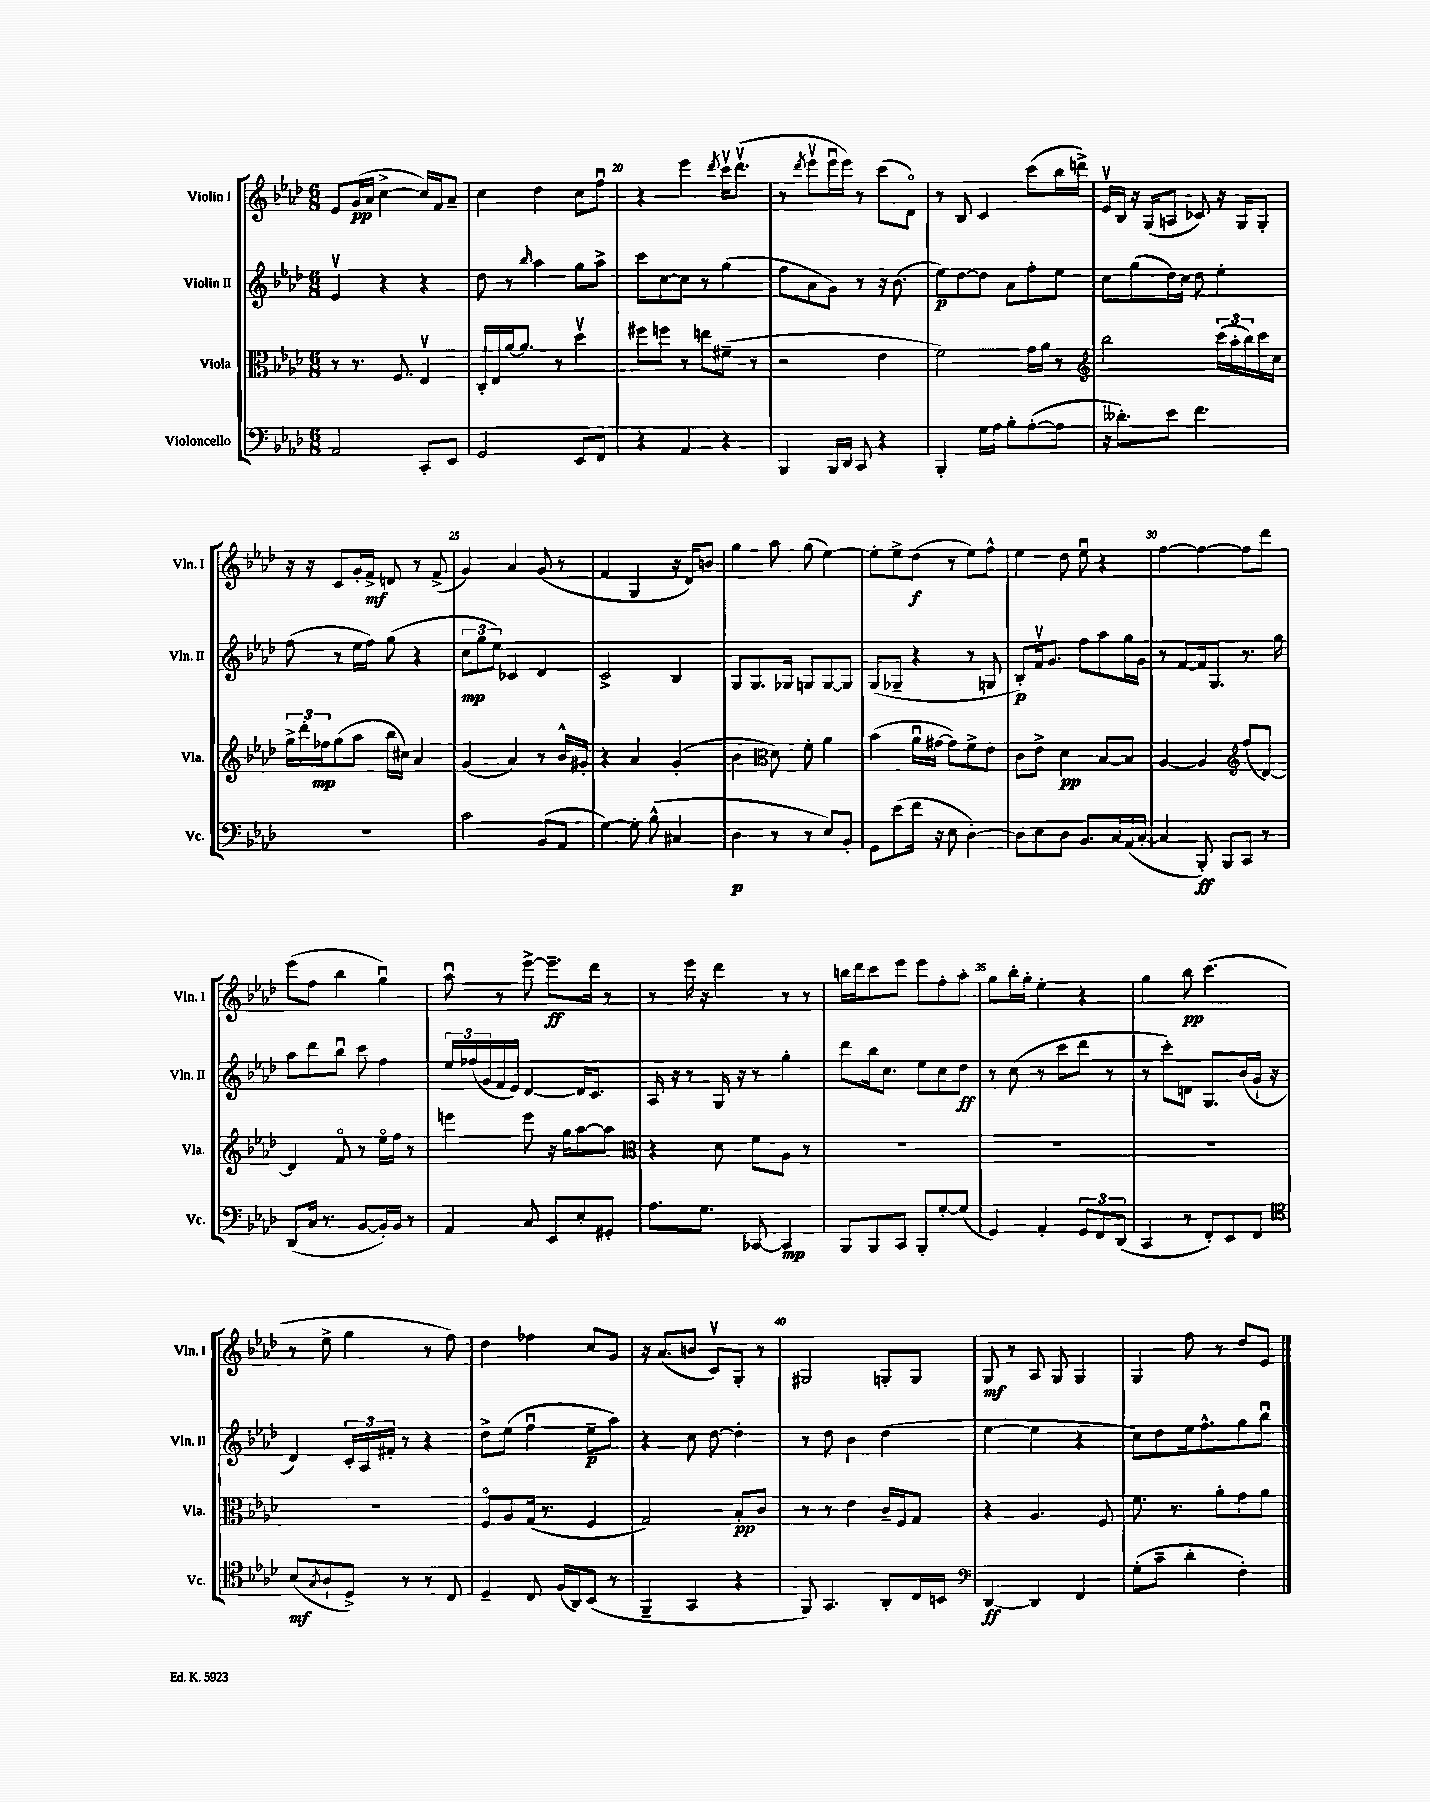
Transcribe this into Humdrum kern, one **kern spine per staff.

**kern	**kern	**kern	**kern
*staff4	*staff3	*staff2	*staff1
*clefF4	*clefC3	*clefG2	*clefG2
*k[b-e-a-d-]	*k[b-e-a-d-]	*k[b-e-a-d-]	*k[b-e-a-d-]
*M6/8	*M6/8	*M6/8	*M6/8
2AA-	8r	4e-v	8e-
.	8.r	.	(16g
.	.	.	16a-
.	.	4r	[4cc^
.	8.F	.	.
8CC'	4E-v	4r	16cc])
.	.	.	16f
8EE-	.	.	8a-~
=	=	=	=
2GG	16C'	8dd-	4cc
.	16E-	.	.
.	[16a-	8r	.
.	8.a-]	.	.
.	.	16qqbb-	.
.	.	4aa-	4dd-
.	8r	.	.
8EE-	4dd-v	8gg	8cc
8FF	.	8aa-^	8ffu
=	=	=	=
4r	8ff#	8ccc	4r
.	8ff	[8cc	.
4AA-	8r	8cc]	4eee-
.	8ee	8r	.
.	.	.	8qddd-
4r	(8f#~	(4gg	16cccv
.	.	.	(8.ddd-v
.	8r	.	.
=	=	=	=
4BBB-	2r	8ff	8r
.	.	.	8qddd-
.	.	8a-	8eee-v
16BBB-	.	8g)	16eee-u
16DD-	.	.	16eee-)
8CC	.	8r	8r
4r	4e-	16r	(8ccc
.	.	(8.b-	.
.	.	.	8d-o)
=	=	=	=
4BBB-'	2f)	8ee-)	8r
.	.	[8dd-	8B-
16G	.	8dd-]	4c
16A-	.	.	.
8B-'	.	8a-	.
([8A-'	16g	8ff'	(8ccc
.	16a-	.	.
8A-]	8r	8ee-	16bb-
.	.	.	16ddd^)
=	=	=	=
*	*clefG2	*	*
16r	2bb-	8cc	16e-v
8.d--')	.	.	16B-
.	.	(8gg	16r
.	.	.	(16G
8e-	.	16dd-)	8A
.	.	16cc	.
4.f	.	8dd-	8c-)
.	(24ccc	4ee-'	16r
.	24aa-'	.	.
.	.	.	16G
.	24bb-)	.	.
.	16ccc	.	8G'
.	16cc	.	.
=	=	=	=
2.r	24gg^	(8ff	16r
.	24ddd-'	.	.
.	.	.	16r
.	24ff-	.	.
.	(8gg	8r	8c
.	8aa-	16ee-	16g'
.	.	16ff)	16f^
.	16bb-	(8gg	8d
.	16cc#)	.	.
.	4a-	4r	8r
.	.	.	(8f^
=	=	=	=
2c	(4g	12cc	4g)
.	.	12gg	.
.	.	12ee-)	.
.	4a-)	4c-	4a-
(8BB-	8r	4d-	(8g
8AA-	16b-^^	.	8r
.	16g#'	.	.
=	=	=	=
[4G)	4r	2c^	4f
8G']	4a-	.	4G
(8B-^^	.	.	.
4C#	(4g'	4B-	16r
.	.	.	16d-)
.	.	.	8b
=	=	=	=
4D-	4b-	8G	4gg
.	.	8.G	.
*	*clefC3	*	*
8r	8d-)	.	8aa-
.	.	16G-	.
8r	8f'	8G	(8gg
8E-)	4a-	[8G	[4ee-)
8BB-'	.	8G]	.
=	=	=	=
8GG	(4b-	(8G	8ee-']
(8e-	.	8G-~	8ee-^
16f	16a-u	4r	(8dd-
16r	[16g#	.	.
8E-	8g#])	.	8r
[4D-')	8f^	8r	8ee-)
.	8e-	8G	8ff^^
=	=	=	=
8D-]	8c	8B-')	4ee-
8E-	8e-^	16fv	.
.	.	8.g	.
8D-	4d-	.	8dd-
8.BB-	.	8ff	8ee-u
.	[8B-	8aa-	4r
16C	.	.	.
(16AA-	8B-]	16gg	.
[16C'	.	16g	.
=	=	=	=
4C]	[4A-	8r	[4ff
.	.	[8f	.
8BBB-')	4A-]	16f]	4ff_
.	.	8.G	.
8BBB-	.	.	.
*	*clefG2	*	*
8CC	(8ff	8.r	8ff]
8r	[8d-)	.	8ddd-
.	.	16gg	.
=	=	=	=
(8DD-	4d-]	8aa-	(8eee-
16C	.	8ddd-	8ff
8.r	.	.	.
.	8fo	8bb-u	4bb-
[8BB-	8r	8ccc	.
16BB-'])	16ee-o	4ff	4ggu)
16BB-	16ff	.	.
8r	8r	.	.
=	=	=	=
4AA-	4eee	24ee-	8aa-u
.	.	(24ff-	.
.	.	24g	.
.	.	16f	8r
.	.	16e-)	.
8C	8eee	[4d-	[8eee-^
8EE-	16r	.	8.eee-~]
.	16gg	.	.
8E-'	[8aa-	16d-]	.
.	.	8.c	16ddd-
8GG#'	8aa-]	.	8r
=	=	=	=
*	*clefC3	*	*
8.A-	4r	16A-	8r
.	.	16r	.
.	.	8r	16eee-
8.G	.	.	16r
.	8d-	16G	4ddd-
.	.	16r	.
[8CC-	8f	8r	.
4CC-]	8A-	4gg'	8r
.	8r	.	8r
=	=	=	=
8BBB-	2.r	8ddd-	16bb
.	.	.	16ddd-
8BBB-	.	16bb-	8ccc
.	.	8.cc	.
8CC	.	.	8eee-
8BBB-'	.	8ee-	8eee-
[8G'	.	8cc	8ff'
(8G]	.	8dd-	8aa-'
=	=	=	=
4GG)	2.r	8r	8gg
.	.	(8cc	16bb-'
.	.	.	16gg'
4AA-'	.	8r	4ee-'
.	.	8ccc	.
12GG	.	8ddd-	4r
12FF	.	.	.
.	.	8r	.
(12DD-	.	.	.
=	=	=	=
4CC	2.r	8r	4gg
.	.	8ccc')	.
8r	.	8d	8bb-
8FF')	.	8.G	(4.ccc
8EE-	.	.	.
.	.	(16b-	.
8FF	.	16g`	.
.	.	16r	.
=	=	=	=
*clefC4	*	*	*
(8B-	2.r	4d-)	8r
8qG	.	.	.
8A-`	.	.	8ee-^
8D-^)	.	24c'	4gg
.	.	24A-	.
.	.	24f#'	.
8r	.	8r	.
8r	.	4r	8r
8C	.	.	8ff)
=	=	=	=
4D-~	8Fo	8dd-^	4dd-
.	8A-	(8ee-	.
8C	(16G	4ffu	4ff-
.	8.r	.	.
(16F	.	.	.
16AA-)	.	.	.
(8BB-	4F	8ee-~	8cc
8r	.	8aa-)	8g
=	=	=	=
4FF~	2G)	4r	16r
.	.	.	(8.a-
4GG	.	8cc	8b
.	.	[8dd-	8cv)
4r	8B-'	4dd-']	8G'
.	8c	.	8r
=	=	=	=
8FF)	8r	8r	2G#
4.GG	8r	8dd-	.
.	4e-	4b-	.
8AA-'	16c~	(4dd-	8G'
.	16F	.	.
16C	8G	.	8G
16BB	.	.	.
=	=	=	=
*clefF4	*	*	*
[4DD-	4r	[4ee-	8G
.	.	.	8r
4DD-]	4.A-	4ee-]	8A-
.	.	.	8G
4FF	.	4r	4G
.	8F	.	.
=	=	=	=
(8G'	8.f	8cc)	4G
8c~	.	8dd-	.
.	8.r	.	.
4d-'	.	16ee-	8ff
.	.	8.ff^^	.
.	8a-'	.	8r
4F')	8g	8gg	8dd-
.	8a-	8bb-u	8e-
==	==	==	==
*-	*-	*-	*-
